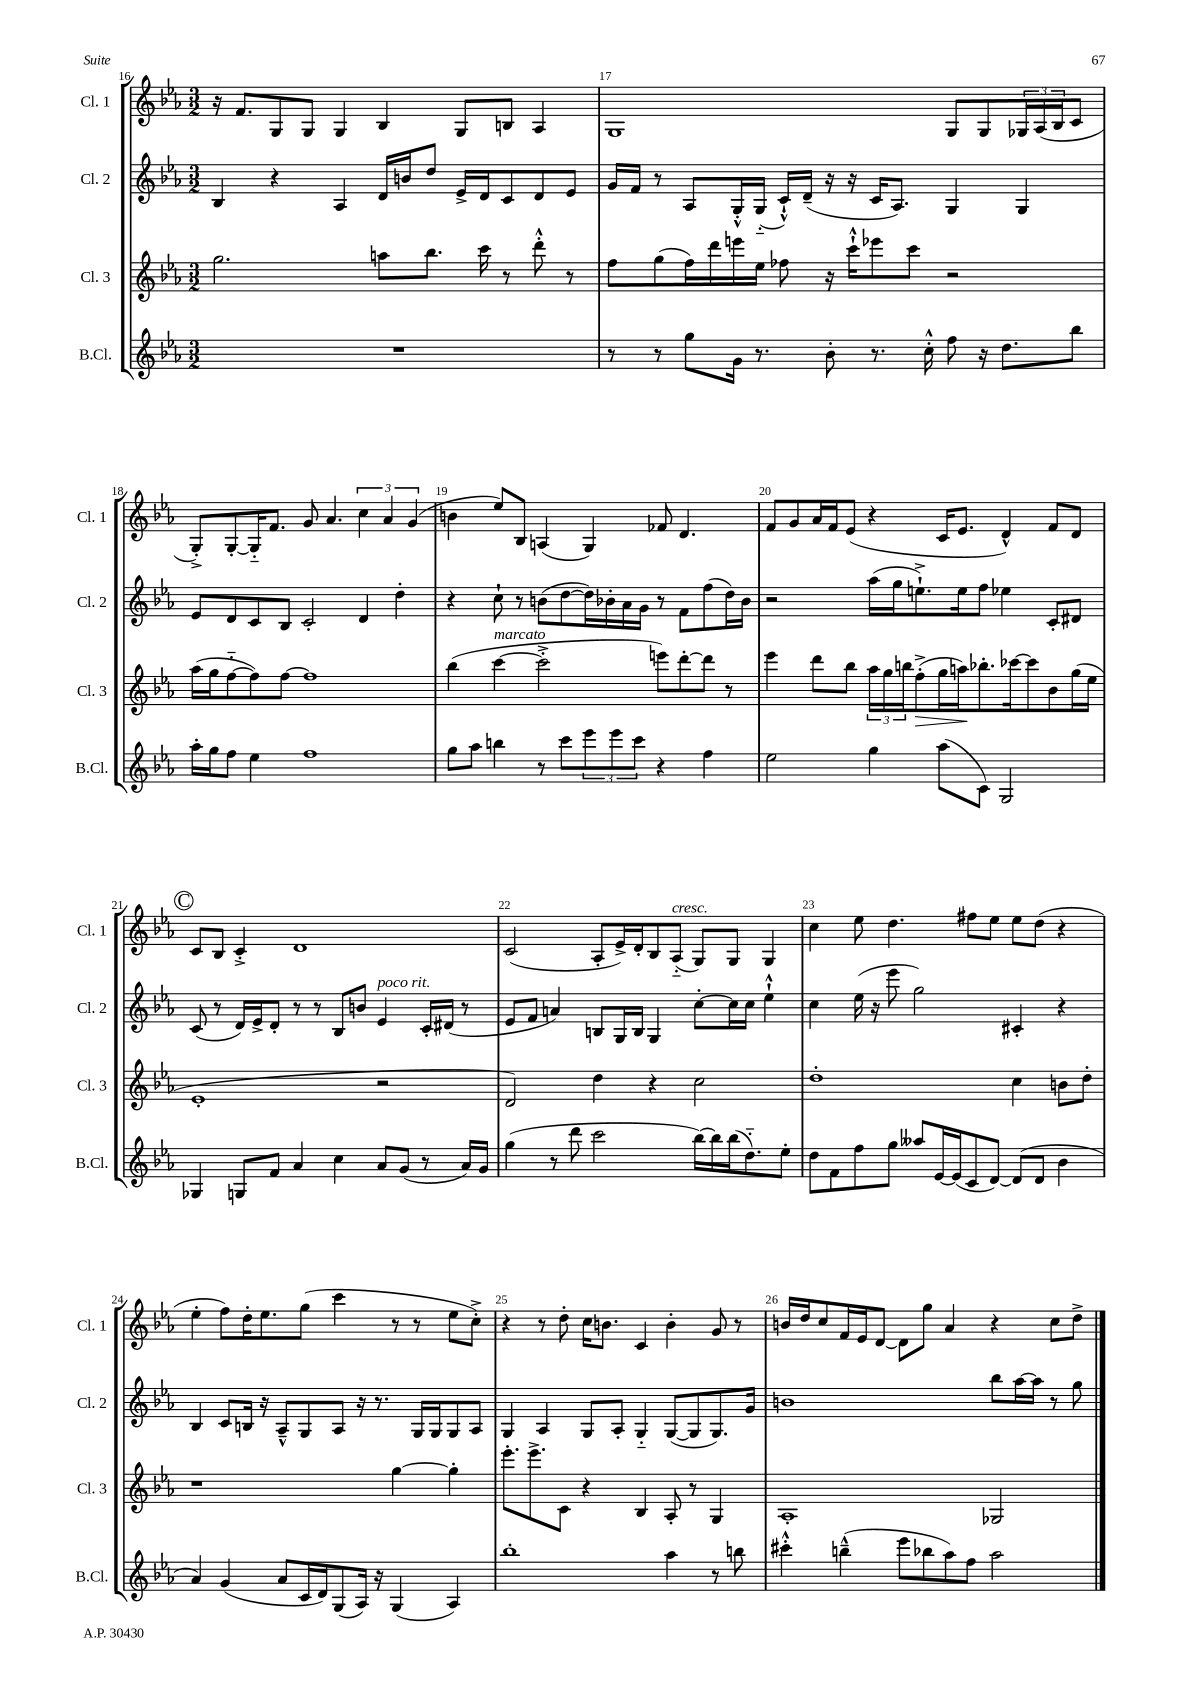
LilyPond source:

<<
\new StaffGroup <<
\new Staff = "s0" \with { instrumentName = "Cl. 1" shortInstrumentName = "Cl. 1" } {
    \clef treble \key ees \major \numericTimeSignature \time 3/2
    r16 f'8. g8 g8 g4 bes4 g8 b8 aes4 |
    g1 g8 g8 \tuplet 3/2 { ges16 aes16( bes16 } c'8 |
    g8-.->) g8~-. g16-_ f'8. g'8 aes'4. \tuplet 3/2 { c''4 aes'4 g'4( } |
    b'4 ees''8) bes8 a4( g4) fes'8 d'4. |
    f'8 g'8 aes'16 f'16 ees'8( r4 c'16 ees'8. d'4-^) f'8 d'8 |
    \mark \markup { \circle "C" } c'8 bes8 c'4-.-> d'1 |
    c'2( aes8-. ees'16->) d'16-. bes8 aes8-_^\markup { \italic "cresc." }( g8) g8 g4 |
    c''4 ees''8 d''4. fis''8 ees''8 ees''8 d''8( r4 |
    ees''4-. f''8) d''16-. ees''8. g''8( c'''4 r8 r8 ees''8 c''8-.->) |
    r4 r8 d''8-. c''16 b'8. c'4 b'4-. g'8 r8 |
    b'16 d''16 c''8 f'16 ees'16 d'8~ d'8 g''8 aes'4 r4 c''8 d''8-> \bar "|." |
}
\new Staff = "s1" \with { instrumentName = "Cl. 2" shortInstrumentName = "Cl. 2" } {
    \clef treble \key ees \major \numericTimeSignature \time 3/2
    bes4 r4 aes4 d'16 b'16 d''8 ees'16-> d'16 c'8 d'8 ees'8 |
    g'16 f'16 r8 aes8 g16-.-^ g16-_( c'16-!-^) d'16--( r16 r16 c'16 aes8.) g4 g4 |
    ees'8 d'8 c'8 bes8 c'2-. d'4 d''4-. |
    r4 c''8-! r8 b'8( d''8~ d''16) bes'16-. aes'16 g'16 r8 f'8 f''8( d''16) bes'16 |
    r2 aes''16( g''16 e''8.-!->) e''16 f''8 ees''4 c'8-. dis'8 |
    \mark \markup { \circle "C" } c'8( r8 d'16) ees'16-> d'8-. r8 r8 bes8 b'8 ees'4^\markup { \italic "poco rit." } c'16-. dis'16( r8 |
    ees'8 f'8 a'4) b8 g16 b16 g4 c''8~-. c''16 c''16 ees''4-!-^ |
    c''4 ees''16( r16 ees'''8 g''2) cis'4-. r4 |
    bes4 c'8 b16 r16 aes8---^ g8 aes8 r16 r8. g16 g16 g8 aes8 |
    g4 aes4 g8 aes8-. g4-_ g8~( g8 g8.) g'16 |
    b'1 bes''8 aes''16~ aes''16 r8 g''8 \bar "|." |
}
\new Staff = "s2" \with { instrumentName = "Cl. 3" shortInstrumentName = "Cl. 3" } {
    \clef treble \key ees \major \numericTimeSignature \time 3/2
    g''2. a''8 bes''8. c'''16 r8 d'''8-.-^ r8 |
    f''8 g''8( f''16) d'''16 e'''16 ees''16 fes''8 r16 c'''16-!-^ ees'''8 c'''8 r2 |
    aes''16( g''16 f''8~-_ f''8) f''8~ f''1 |
    bes''4( c'''4~^\markup { \italic "marcato" } c'''2-.-> e'''8) d'''8~-. d'''8 r8 |
    ees'''4 d'''8 bes''8 \tuplet 3/2 { aes''16 g''16 b''16 } f''8-.->\>( g''16 a''16\!) bes''8.-. ces'''16~ ces'''8 bes'8 g''16( ees''16 |
    \mark \markup { \circle "C" } ees'1-. r2 |
    d'2) d''4 r4 c''2 |
    d''1-. c''4 b'8 d''8-. |
    r1 g''4~ g''4-. |
    ees'''8.-. ees'''8.-> c'8 r4 bes4 aes8-. r8 g4 |
    aes1-. ges2 \bar "|." |
}
\new Staff = "s3" \with { instrumentName = "B.Cl." shortInstrumentName = "B.Cl." } {
    \clef treble \key ees \major \numericTimeSignature \time 3/2
    R1. |
    r8 r8 g''8 g'16 r8. bes'8-. r8. c''16-.-^ f''8 r16 d''8. bes''8 |
    aes''16-. g''16 f''8 ees''4 f''1 |
    g''8 aes''8 b''4 r8 c'''8 \tuplet 3/2 { ees'''8 ees'''8 c'''8 } r4 f''4 |
    ees''2 g''4 aes''8( c'8) g2 |
    \mark \markup { \circle "C" } ges4 g8 f'8 aes'4 c''4 aes'8 g'8( r8 aes'16) g'16 |
    g''4( r8 d'''8 c'''2 bes''16~) bes''16 bes''16( d''8.-_) ees''8-. |
    d''8 f'8 f''8 g''8 aeses''8 ees'16~ ees'16( c'8 d'8~) d'8( d'8 bes'4 |
    aes'4) g'4( aes'8 c'16 d'16) g8( aes16) r16 g4( aes4) |
    bes''1-. aes''4 r8 b''8 |
    cis'''4-.-^ b''4---^( ees'''8 bes''8 aes''8) f''8 aes''2 \bar "|." |
}
>>
>>
\layout { \context { \Score currentBarNumber = #16 \override BarNumber.break-visibility = ##(#f #t #t) barNumberVisibility = #all-bar-numbers-visible } }
